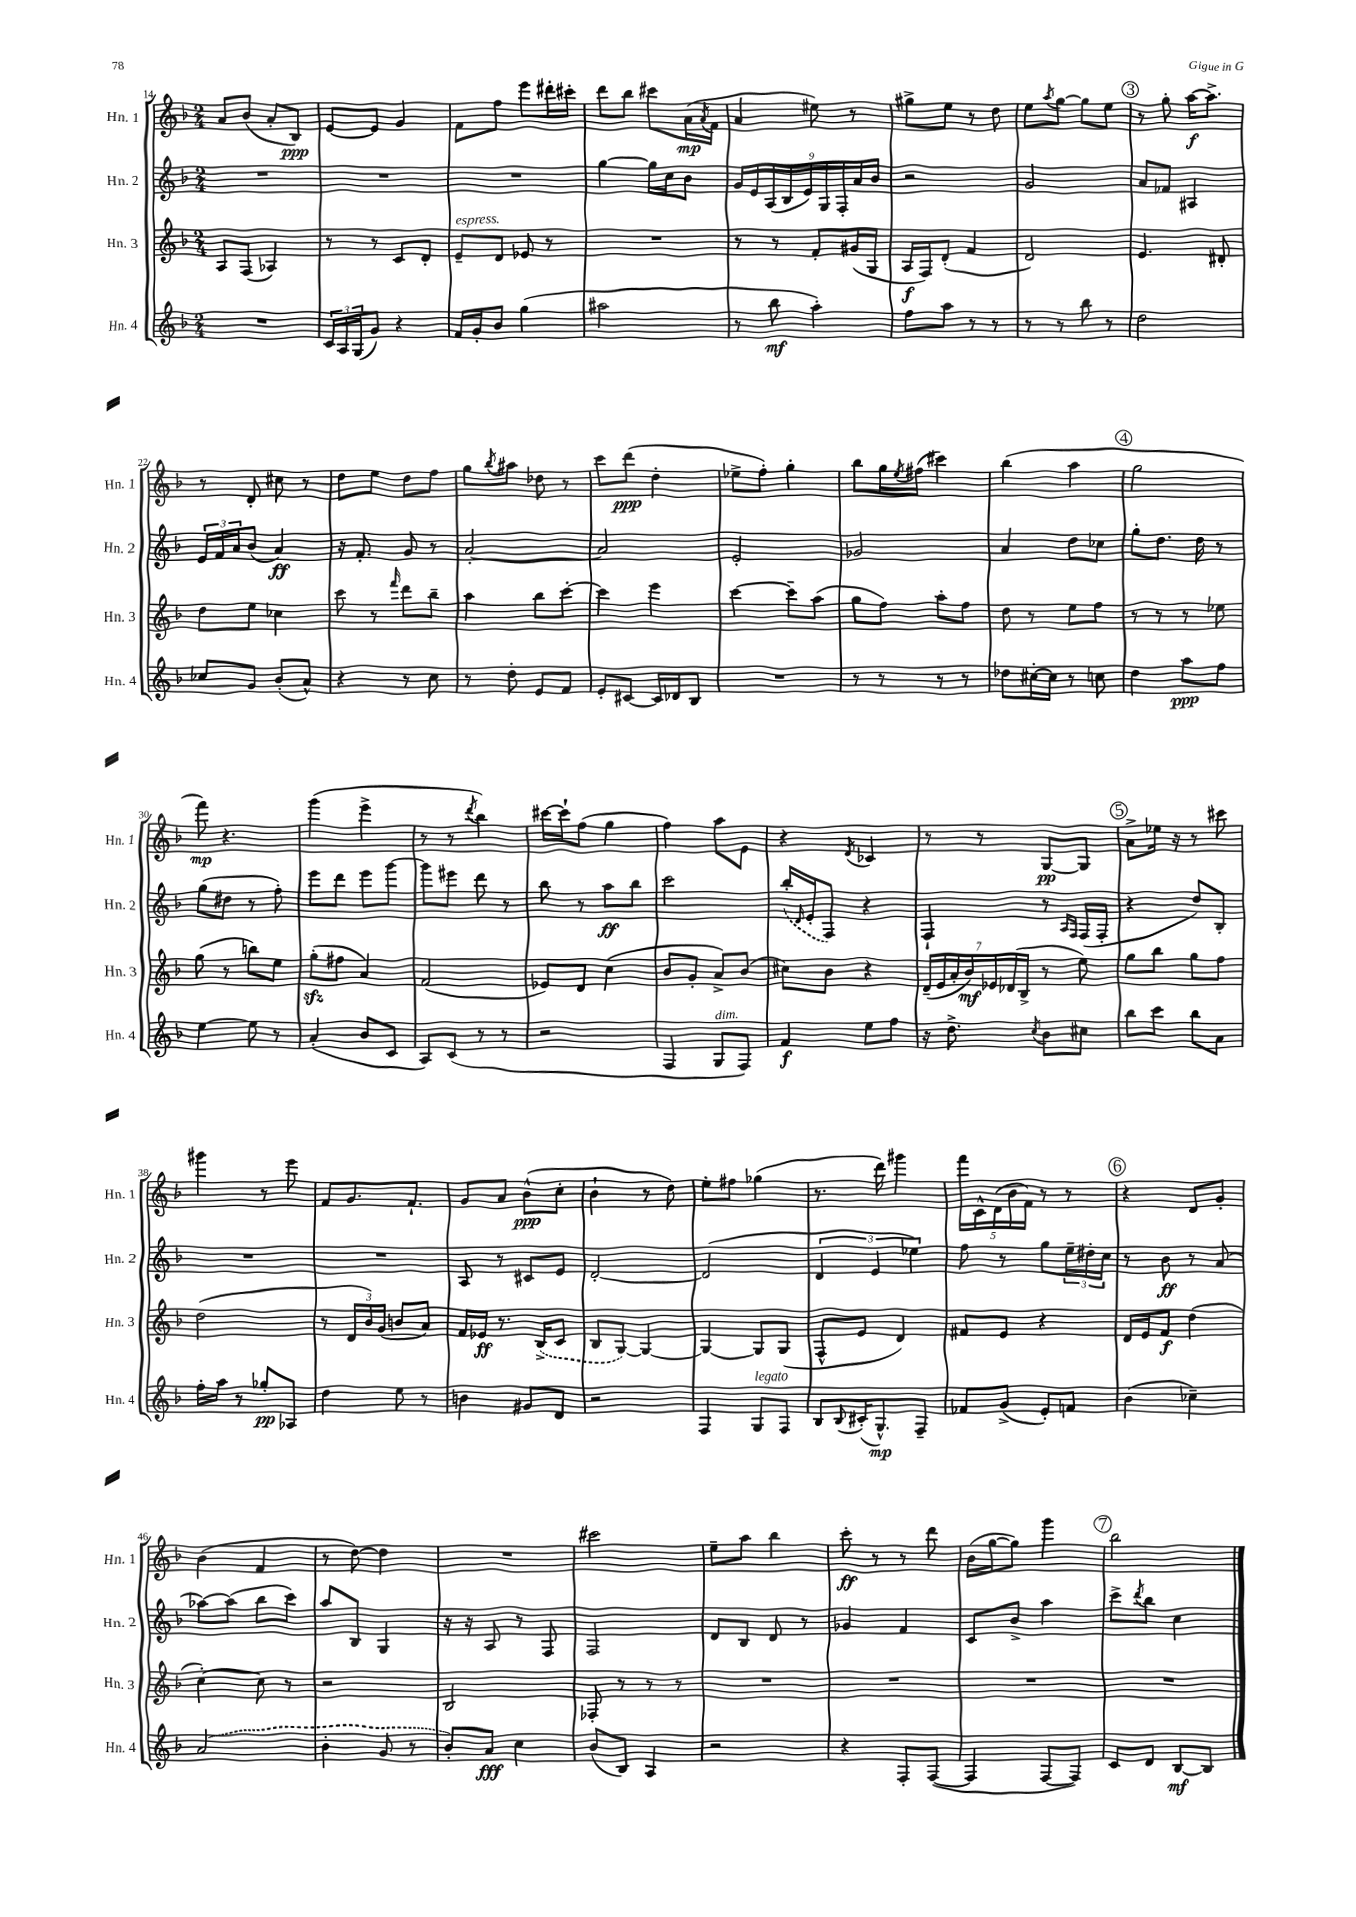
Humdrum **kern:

**kern	**dynam	**kern	**dynam	**kern	**dynam	**kern	**dynam
*part4	*part4	*part3	*part3	*part2	*part2	*part1	*part1
*staff4	*staff4	*staff3	*staff3	*staff2	*staff2	*staff1	*staff1
*I"Hn. 4	*	*I"Hn. 3	*	*I"Hn. 2	*	*I"Hn. 1	*
*I'Hn. 4	*	*I'Hn. 3	*	*I'Hn. 2	*	*I'Hn. 1	*
*clefG2	*	*clefG2	*	*clefG2	*	*clefG2	*
*k[b-]	*	*k[b-]	*	*k[b-]	*	*k[b-]	*
*M2/4	*	*M2/4	*	*M2/4	*	*M2/4	*
=14	=14	=14	=14	=14	=14	=14	=14
2r	.	8A/L	.	2r	.	8a/L	.
.	.	(8F/J	.	.	.	(8b-/J	.
.	.	4A-X/)	.	.	.	8a'/L	.
.	.	.	.	.	.	8B-/J)	ppp
=15	=15	=15	=15	=15	=15	=15	=15
24c/LL	.	8r	.	2r	.	[8e/L	.
24A/	.	.	.	.	.	.	.
(24G/J	.	.	.	.	.	.	.
8g/J)	.	8r	.	.	.	8e/J]	.
4r	.	8c/L	.	.	.	4g/	.
.	.	8d'/J	.	.	.	.	.
=16	=16	=16	=16	=16	=16	=16	=16
!	!	!LO:TX:a:i:t=espress.	!	!	!	!	!
16f/LL	.	8e~/L	.	2r	.	8f\L	.
16g'/J	.	.	.	.	.	.	.
8b-/J	.	8d/J	.	.	.	8ff\J	.
(4gg\	.	8e-X/	.	.	.	8eee\L	.
.	.	8r	.	.	.	16ddd#X'\L	.
.	.	.	.	.	.	16ccc#X'\JJ	.
=17	=17	=17	=17	=17	=17	=17	=17
2aa#X\	.	2r	.	[4gg\	.	8ddd\L	.
.	.	.	.	.	.	8bb-\J	.
.	.	.	.	16gg\LL]	.	8ccc#X\L	.
.	.	.	.	16cc\J	.	.	.
.	.	.	.	8b-\J	.	(16a\L	mp
.	.	.	.	.	.	8qa/	.
.	.	.	.	.	.	16f\JJ	.
=18	=18	=18	=18	=18	=18	=18	=18
8r	.	8r	.	18g/LL	.	4a/	.
.	.	.	.	18e/	.	.	.
.	.	.	.	(18A/	.	.	.
8bb-\	mf	8r	.	.	.	.	.
.	.	.	.	18B-/	.	.	.
.	.	.	.	18e/)	.	.	.
4aa'\)	.	8f'/L	.	.	.	8ee#X\)	.
.	.	.	.	18G/	.	.	.
.	.	.	.	18F'/	.	.	.
.	.	(16g#X/L	.	.	.	8r	.
.	.	.	.	18a/	.	.	.
.	.	16G/JJ	.	.	.	.	.
.	.	.	.	18b-/JJ	.	.	.
=19	=19	=19	=19	=19	=19	=19	=19
8ff\L	.	16A/LL	f	2r	.	8gg#X^\L	.
.	.	16F/J)	.	.	.	.	.
8aa\J	.	(8d'/J	.	.	.	8ee\J	.
8r	.	4f/	.	.	.	8r	.
8r	.	.	.	.	.	8dd\	.
=20	=20	=20	=20	=20	=20	=20	=20
8r	.	2d/)	.	2g/	.	8ee\L	.
.	.	.	.	.	.	8qaa/	.
8r	.	.	.	.	.	[8gg\J	.
8bb-\	.	.	.	.	.	8gg\L]	.
8r	.	.	.	.	.	8ee\J	.
!!LO:REH:place=s1:t=3
=21	=21	=21	=21	=21	=21	=21	=21
2dd\	.	4.e/	.	8a/L	.	8r	.
.	.	.	.	8f-X/J	.	8gg'\	.
.	.	.	.	4A#X/	.	[16aa\KL	f
.	.	.	.	.	.	8.aa^\J]	.
.	.	8d#X'/	.	.	.	.	.
!!LO:LB:g=z
=22	=22	=22	=22	=22	=22	=22	=22
8cc-X/L	.	8dd\L	.	24e/LL	.	8r	.
.	.	.	.	24f/	.	.	.
.	.	.	.	24a/J	.	.	.
8g/J	.	8ee\J	.	(8b-/J	.	8d'/	.
(8b-'/L	.	4cc-X\	.	4a/)	ff	8cc#X\	.
8a^^/J)	.	.	.	.	.	8r	.
=23	=23	=23	=23	=23	=23	=23	=23
4r	.	8ccc\	.	16r	.	8dd\L	.
.	.	.	.	8.f'/	.	.	.
.	.	8r	.	.	.	8ee\J	.
.	.	16qqfff/	.	.	.	.	.
8r	.	8ddd\L	.	8g/	.	8dd\L	.
8cc\	.	8bb-~\J	.	8r	.	8ff\J	.
=24	=24	=24	=24	=24	=24	=24	=24
8r	.	4aa\	.	[2a'/	.	8gg\L	.
.	.	.	.	.	.	8qbb-/	.
8dd'\	.	.	.	.	.	8aa#X\J	.
8e/L	.	8bb-\L	.	.	.	8dd-X\	.
8f/J	.	[8ccc'\J	.	.	.	8r	.
=25	=25	=25	=25	=25	=25	=25	=25
8e'/L	.	4ccc\]	.	2a/]	.	8ccc\L	.
[8c#X/J	.	.	.	.	.	(8ddd\J	ppp
16c#/LL]	.	4eee\	.	.	.	4dd'\	.
16d-X/J	.	.	.	.	.	.	.
8B-/J	.	.	.	.	.	.	.
=26	=26	=26	=26	=26	=26	=26	=26
2r	.	[4ccc\	.	2e'/	.	8ee-X^\L	.
.	.	.	.	.	.	8ff'\J)	.
.	.	8ccc~\L]	.	.	.	4gg'\	.
.	.	(8aa\J	.	.	.	.	.
=27	=27	=27	=27	=27	=27	=27	=27
8r	.	8gg\L	.	2g-X/	.	8bb-\L	.
8r	.	8ff\J)	.	.	.	16gg\L	.
.	.	.	.	.	.	8qee/	.
.	.	.	.	.	.	(16ff#X\JJ	.
8r	.	8aa'\L	.	.	.	4ccc#X\)	.
8r	.	8ff\J	.	.	.	.	.
=28	=28	=28	=28	=28	=28	=28	=28
8dd-X\L	.	8dd\	.	4a/	.	(4bb-\	.
[16cc#X'\L	.	8r	.	.	.	.	.
16cc#\JJ]	.	.	.	.	.	.	.
8r	.	8ee\L	.	8dd\L	.	4aa\	.
8ccn\	.	8ff\J	.	8cc-X\J	.	.	.
!!LO:REH:place=s1:t=4
=29	=29	=29	=29	=29	=29	=29	=29
4dd\	.	8r	.	8gg'\L	.	2gg\	.
.	.	8r	.	8.dd\J	.	.	.
8aa\L	ppp	8r	.	.	.	.	.
.	.	.	.	16dd\	.	.	.
8ff\J	.	8ee-X\	.	8r	.	.	.
!!LO:LB:g=z
=30	=30	=30	=30	=30	=30	=30	=30
[4ee\	.	(8gg\	.	(8gg\L	.	8fff\)	mp
.	.	8r	.	8dd#X\J	.	4.r	.
8ee\]	.	8bbn\L)	.	8r	.	.	.
8r	.	8ee\J	.	8ff'\)	.	.	.
=31	=31	=31	=31	=31	=31	=31	=31
(4a'/	.	(8ggzz'\L	.	8eee\L	.	(4ggg\	.
.	.	8ff#X\J	.	8ddd\J	.	.	.
8b-/L	.	4a/)	.	8eee\L	.	4eee^\	.
8c/J	.	.	.	[8ggg\J	.	.	.
=32	=32	=32	=32	=32	=32	=32	=32
8A/L)	.	(2f/	.	8ggg\L]	.	8r	.
(8c/J	.	.	.	8eee#X\J	.	8r	.
.	.	.	.	.	.	8qddd/	.
8r	.	.	.	8ddd\	.	4bb-\)	.
8r	.	.	.	8r	.	.	.
=33	=33	=33	=33	=33	=33	=33	=33
2r	.	8e-X/L)	.	8bb-\	.	[16ccc#X\LL	.
.	.	.	.	.	.	16ccc#`\J]	.
.	.	8d/J	.	8r	.	(8ff\J	.
.	.	(4cc\	.	8aa\L	ff	4gg\	.
.	.	.	.	8bb-\J	.	.	.
=34	=34	=34	=34	=34	=34	=34	=34
4F/	.	8b-/L	.	2ccc\	.	4ff\)	.
.	.	8g'/J	.	.	.	.	.
!LO:TX:a:i:t=dim.	!	!	!	!	!	!	!
8G/L	.	8a^/L)	.	.	.	8aa\L	.
8F/J)	.	(8b-/J	.	.	.	8e\J	.
=35	=35	=35	=35	=35	=35	=35	=35
4f/	f	8cc#X\L)	.	(16bb-'/LL	.	4r	.
.	.	.	.	16qqd/	.	.	.
.	.	.	.	16e'/J	.	.	.
.	.	8b-\J	.	8F/J)	.	.	.
.	.	.	.	.	.	8qd/	.
8ee\L	.	4r	.	4r	.	4c-X/	.
8ff\J	.	.	.	.	.	.	.
=36	=36	=36	=36	=36	=36	=36	=36
16r	.	(28d~/LL	.	4F`/	.	8r	.
.	.	28e/	.	.	.	.	.
8.dd^\	.	.	.	.	.	.	.
.	.	28a'/	.	.	.	.	.
.	.	28b-/)	mf	.	.	.	.
.	.	.	.	.	.	8r	.
.	.	28e-X/	.	.	.	.	.
.	.	(28d-X/	.	.	.	.	.
.	.	28B-^/JJ	.	.	.	.	.
8qcc/	.	.	.	.	.	.	.
8b-\L	.	8r	.	8r	.	[8G/L	pp
.	.	.	.	16qqA/LL	.	.	.
.	.	.	.	16qqF/JJ	.	.	.
8cc#X\J	.	8ee\)	.	(16F/LL	.	8G/J]	.
.	.	.	.	16F'/JJ	.	.	.
!!LO:REH:place=s1:t=5
=37	=37	=37	=37	=37	=37	=37	=37
8bb-\L	.	8gg\L	.	4r	.	8a^\L	.
8ccc\J	.	8bb-\J	.	.	.	16ee-X\Jk	.
.	.	.	.	.	.	16r	.
8bb-\L	.	8gg\L	.	8dd/L)	.	8r	.
8a\J	.	8ff\J	.	8B-'/J	.	8ccc#X\	.
!!LO:LB:g=z
=38	=38	=38	=38	=38	=38	=38	=38
16ff'\LL	.	(2dd\	.	2r	.	4ggg#X\	.
16aa\JJ	.	.	.	.	.	.	.
8r	.	.	.	.	.	.	.
8gg-X'/L	pp	.	.	.	.	8r	.
8A-X/J	.	.	.	.	.	8eee\	.
=39	=39	=39	=39	=39	=39	=39	=39
4dd\	.	8r	.	2r	.	8f/L	.
.	.	24d/LL	.	.	.	8.g/	.
.	.	24b-/)	.	.	.	.	.
.	.	(24g/JJ	.	.	.	.	.
8ee\	.	8bn/L	.	.	.	.	.
.	.	.	.	.	.	8.f`/J	.
8r	.	8a/J)	.	.	.	.	.
=40	=40	=40	=40	=40	=40	=40	=40
4bn\	.	16f/LL	.	8A/	.	8g/L	.
.	.	16e-X/JJ	ff	.	.	.	.
.	.	8.r	.	8r	.	8a/J	.
8g#X/L	.	.	.	8c#X/L	.	(8b-^^\L	ppp
.	.	(16B-^/KL	.	.	.	.	.
8d/J	.	8c/J	.	8e/J	.	8cc'\J	.
=41	=41	=41	=41	=41	=41	=41	=41
2r	.	8B-/L	.	[2d'/	.	4b-`\	.
.	.	[8G/J)	.	.	.	.	.
.	.	4G/_	.	.	.	8r	.
.	.	.	.	.	.	8dd\)	.
=42	=42	=42	=42	=42	=42	=42	=42
4F/	.	4G/_	.	(2d/]	.	8ee'\L	.
.	.	.	.	.	.	8ff#X\J	.
!LO:TX:a:i:t=legato	!	!	!	!	!	!	!
8G/L	.	8G/L]	.	.	.	(4gg-X\	.
8F/J	.	(8G/J	.	.	.	.	.
=43	=43	=43	=43	=43	=43	=43	=43
8B-/L	.	8F^^/L	.	6d/	.	8.r	.
8qqB-/	.	.	.	.	.	.	.
(16c#X'/K	.	8e/J	.	.	.	.	.
.	.	.	.	6e/	.	.	.
8.G^^/)	mp	.	.	.	.	16ddd\)	.
.	.	4d/)	.	.	.	4ggg#X\	.
.	.	.	.	6ee-X\)	.	.	.
8F~/J	.	.	.	.	.	.	.
=44	=44	=44	=44	=44	=44	=44	=44
8f-X/L	.	8f#X/L	.	8ff\	.	20fff\LL	.
.	.	.	.	.	.	20c^^\	.
.	.	.	.	.	.	(20d\	.
(8g^/J	.	8e/J	.	8r	.	.	.
.	.	.	.	.	.	20b-\	.
.	.	.	.	.	.	20f\JJ)	.
8e'/L)	.	4r	.	8gg\L	.	8r	.
8fn/J	.	.	.	24ee~\L	.	8r	.
.	.	.	.	24dd#X'\	.	.	.
.	.	.	.	24cc\JJ	.	.	.
!!LO:REH:place=s1:t=6
=45	=45	=45	=45	=45	=45	=45	=45
(4b-\	.	16d/LL	.	8r	.	4r	.
.	.	16e/J	.	.	.	.	.
.	.	8f/J	f	8b-\	ff	.	.
4cc-X~\)	.	(4dd\	.	8r	.	8d/L	.
.	.	.	.	(8a/	.	8g'/J	.
!!LO:LB:g=z
=46	=46	=46	=46	=46	=46	=46	=46
(2a/	.	[4cc'\)	.	[8aa-X\L)	.	(4b-\	.
.	.	.	.	(8aa-\J]	.	.	.
.	.	8cc\]	.	8bb-\L	.	4f/	.
.	.	8r	.	8ccc\J)	.	.	.
=47	=47	=47	=47	=47	=47	=47	=47
4b-'\	.	2r	.	8aa/L	.	8r	.
.	.	.	.	8B-/J	.	[8dd\)	.
8g/	.	.	.	4G/	.	4dd\]	.
8r	.	.	.	.	.	.	.
=48	=48	=48	=48	=48	=48	=48	=48
8b-'/L)	.	2B-/	.	16r	.	2r	.
.	.	.	.	16r	.	.	.
8a/J	fff	.	.	8A/	.	.	.
4cc\	.	.	.	8r	.	.	.
.	.	.	.	8F/	.	.	.
=49	=49	=49	=49	=49	=49	=49	=49
(8b-/L	.	8F-X'/	.	2F/	.	2ccc#X\	.
8B-/J)	.	8r	.	.	.	.	.
4A/	.	8r	.	.	.	.	.
.	.	8r	.	.	.	.	.
=50	=50	=50	=50	=50	=50	=50	=50
2r	.	2r	.	8d/L	.	8ee~\L	.
.	.	.	.	8B-/J	.	8aa\J	.
.	.	.	.	8d/	.	4bb-\	.
.	.	.	.	8r	.	.	.
=51	=51	=51	=51	=51	=51	=51	=51
4r	.	2r	.	4g-X/	.	8ccc'\	ff
.	.	.	.	.	.	8r	.
8F'/L	.	.	.	4f/	.	8r	.
([8F/J	.	.	.	.	.	8ddd\	.
=52	=52	=52	=52	=52	=52	=52	=52
4F/]	.	2r	.	8c/L	.	(16b-\LL	.
.	.	.	.	.	.	[16gg\J	.
.	.	.	.	8b-^/J	.	8gg\J])	.
[8F/L	.	.	.	4aa\	.	4ggg\	.
8F/J])	.	.	.	.	.	.	.
!!LO:REH:place=s1:t=7
=53	=53	=53	=53	=53	=53	=53	=53
8c/L	.	2r	.	8ccc^\L	.	2bb-\	.
.	.	.	.	8qddd/	.	.	.
8d/J	.	.	.	8bb-\J	.	.	.
[8B-/L	mf	.	.	4cc\	.	.	.
8B-/J]	.	.	.	.	.	.	.
==	==	==	==	==	==	==	==
*-	*-	*-	*-	*-	*-	*-	*-
